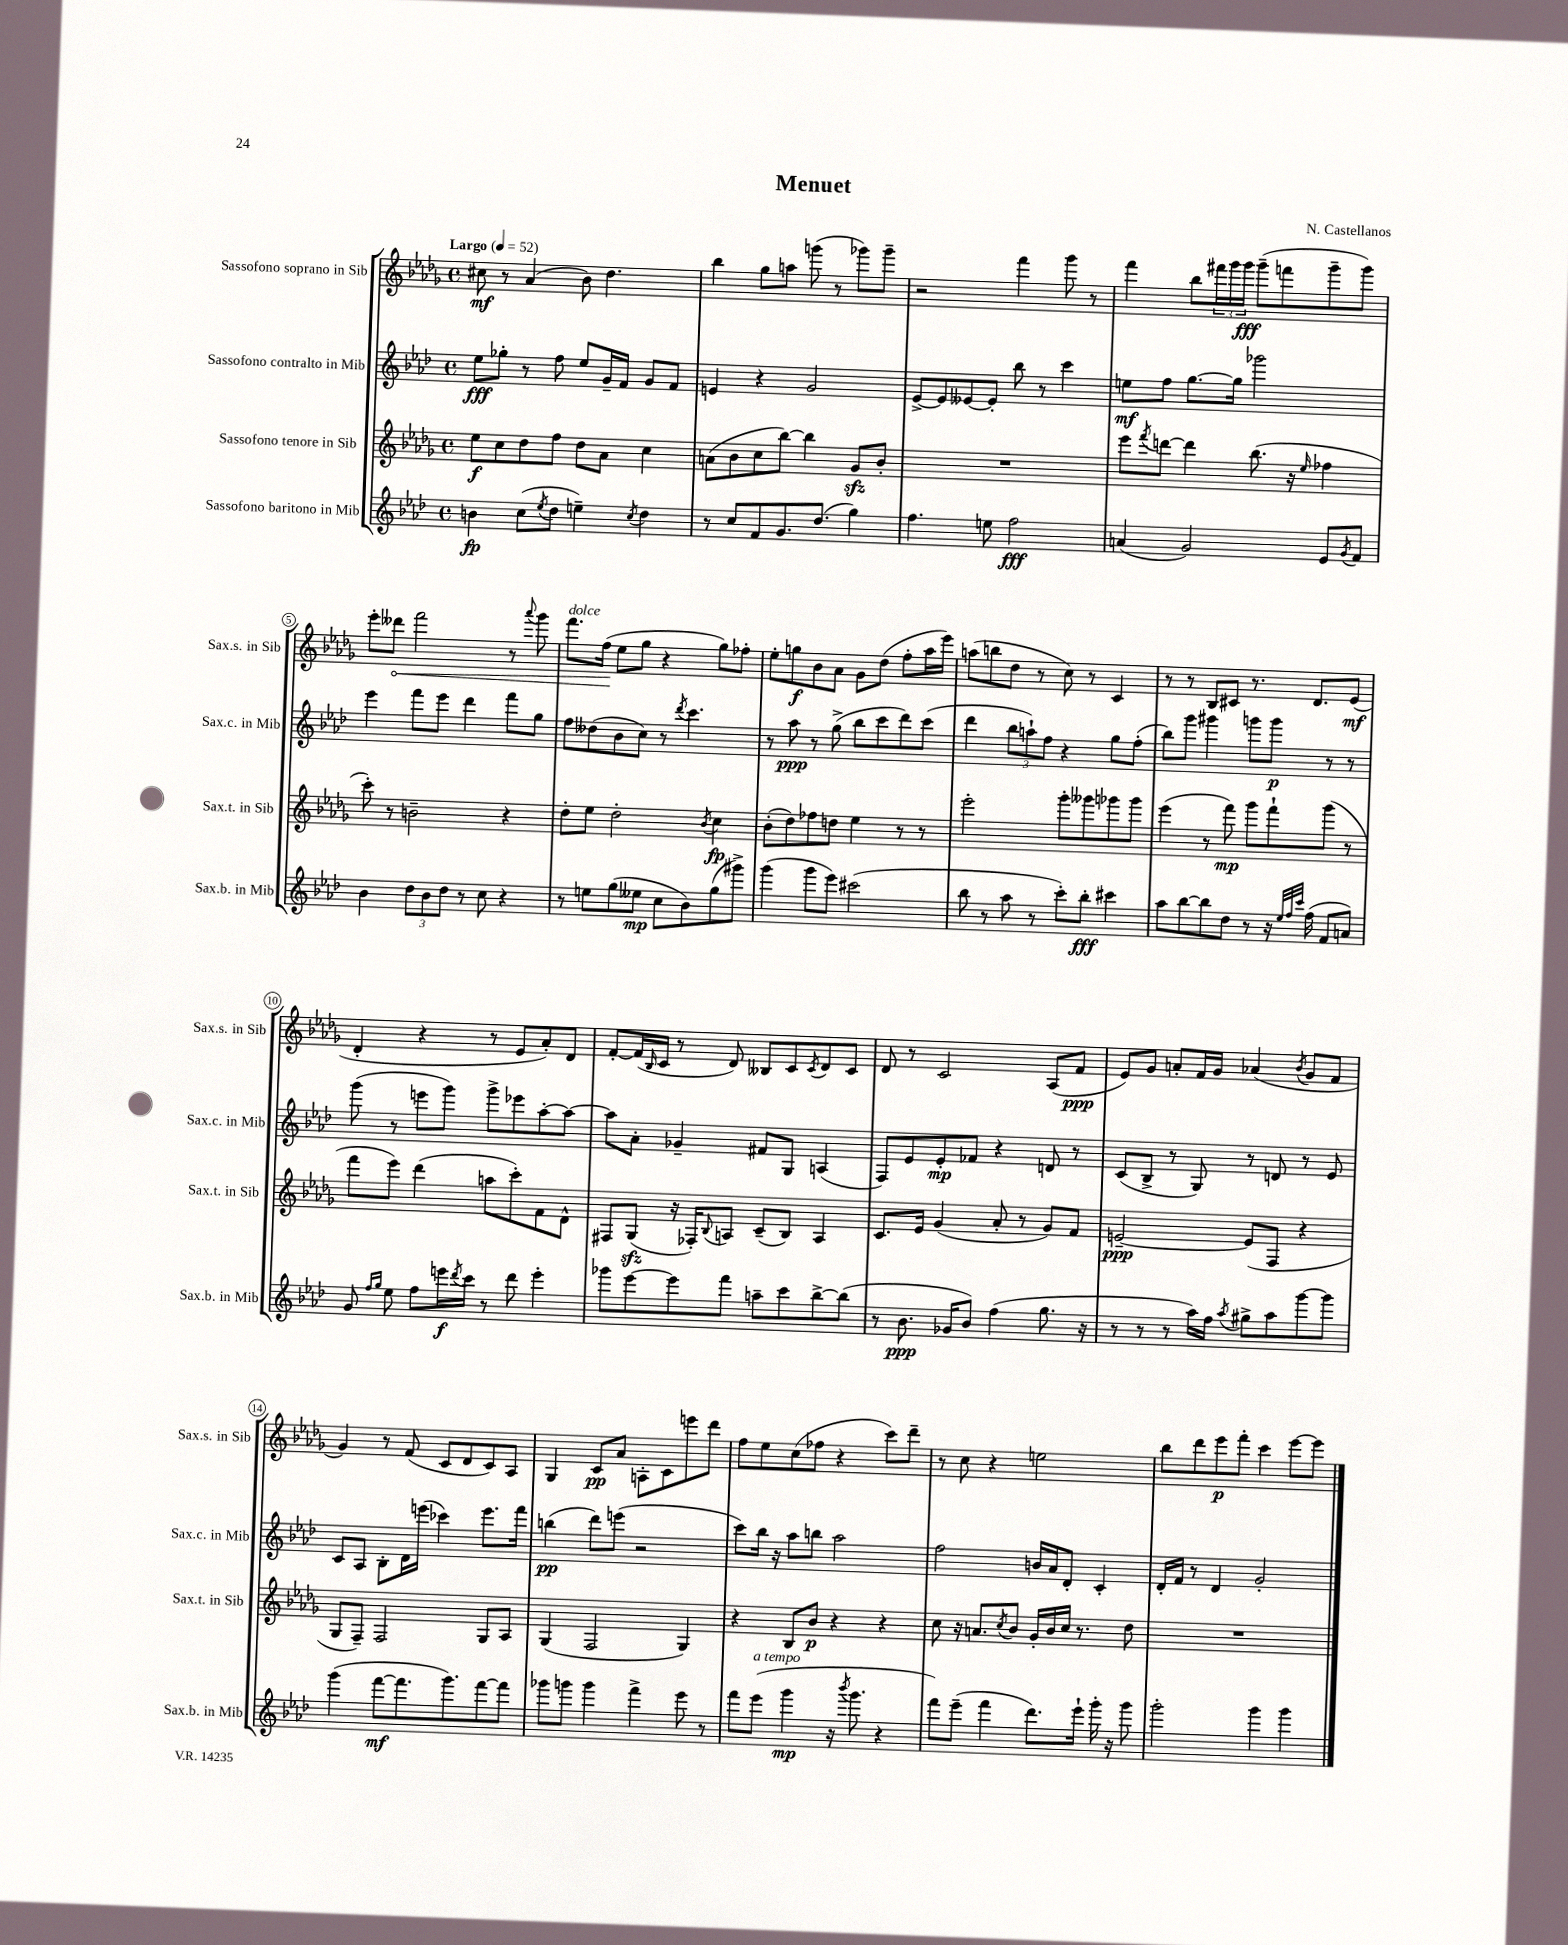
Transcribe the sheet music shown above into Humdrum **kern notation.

**kern	**dynam	**kern	**dynam	**kern	**dynam	**kern	**dynam
*part4	*part4	*part3	*part3	*part2	*part2	*part1	*part1
*staff4	*staff4	*staff3	*staff3	*staff2	*staff2	*staff1	*staff1
*I"Sassofono baritono in Mib	*	*I"Sassofono tenore in Sib	*	*I"Sassofono contralto in Mib	*	*I"Sassofono soprano in Sib	*
*I'Sax.b. in Mib	*	*I'Sax.t. in Sib	*	*I'Sax.c. in Mib	*	*I'Sax.s. in Sib	*
*clefG2	*	*clefG2	*	*clefG2	*	*clefG2	*
*k[b-e-a-d-]	*	*k[b-e-a-d-g-]	*	*k[b-e-a-d-]	*	*k[b-e-a-d-g-]	*
*M4/4	*	*M4/4	*	*M4/4	*	*M4/4	*
*met(c)	*	*met(c)	*	*met(c)	*	*met(c)	*
*MM52	*	*MM52	*	*MM52	*	*MM52	*
=1	=1	=1	=1	=1	=1	=1	=1
!	!	!	!	!	!	!LO:TX:a:B:t=Largo	!
4bn\	fp	8ee-\L	f	8ee-\L	fff	8cc#X\	mf
.	.	8cc\	.	8gg-X'\J	.	8r	.
(8cc\L	.	8dd-\	.	8r	.	(4a-/	.
8qee-/	.	.	.	.	.	.	.
8dd-\J	.	8ff\J	.	8ff\	.	.	.
4een~\)	.	8dd-\L	.	8ee-/L	.	8b-\)	.
.	.	8a-\J	.	16g~/L	.	4.dd-\	.
.	.	.	.	16f/JJ	.	.	.
8qcc/	.	.	.	.	.	.	.
4dd-\	.	4cc\	.	8g/L	.	.	.
.	.	.	.	8f/J	.	.	.
=2	=2	=2	=2	=2	=2	=2	=2
8r	.	(8an\L	.	4en/	.	4bb-\	.
8cc/L	.	8b-\	.	.	.	.	.
8f/	.	8cc\	.	4r	.	8gg-\L	.
8.g/	.	[8bb-\J)	.	.	.	8aan\J	.
.	.	4bb-\]	.	2g/	.	(8gggn\	.
(8.dd-/J	.	.	.	.	.	.	.
.	.	.	.	.	.	8r	.
4gg\)	.	8g-zz/L	.	.	.	8ggg-X\L)	.
.	.	8b-'/J	.	.	.	8ggg-~\J	.
=3	=3	=3	=3	=3	=3	=3	=3
4.ff\	.	1r	.	[8e-^/L	.	2r	.
.	.	.	.	8e-/]	.	.	.
.	.	.	.	[8e--X/	.	.	.
8een\	.	.	.	8e--'/J]	.	.	.
2ff\	fff	.	.	8bb-\	.	4fff\	.
.	.	.	.	8r	.	.	.
.	.	.	.	4ccc\	.	8ggg-\	.
.	.	.	.	.	.	8r	.
=4	=4	=4	=4	=4	=4	=4	=4
(4an/	.	8eee-\L	.	8een\L	mf	4fff\	.
.	.	8qfff/	.	.	.	.	.
.	.	[8dddn\J	.	8ff\J	.	.	.
2g/)	.	4ddd\]	.	[8.gg\L	.	8bb-\L	.
.	.	.	.	.	.	24fff#X\L	.
.	.	.	.	.	.	24ggg-\	.
.	.	.	.	16gg\Jk]	.	.	.
.	.	.	.	.	.	24ggg-\JJ	fff
.	.	(8.bb-\	.	2ggg-X\	.	(8ggg-~\L	.
.	.	.	.	.	.	8fffn\	.
.	.	16r	.	.	.	.	.
.	.	16qqee-/	.	.	.	.	.
8e-/L	.	4ff-X\	.	.	.	8ggg-~\	.
8qg/	.	.	.	.	.	.	.
8f/J	.	.	.	.	.	8ggg-\J)	.
!!LO:LB:g=z
=5	=5	=5	=5	=5	=5	=5	=5
4b-\	.	8ccc'\)	.	4eee-\	.	8eee-'\L	.
!	!	!	!	!	!	!	!LO:HP:b
.	.	8r	.	.	.	8ddd--X\J	<
12dd-\L	.	2bn~\	.	8fff\L	.	2fff\	.
12b-\	.	.	.	.	.	.	.
.	.	.	.	8eee-\J	.	.	.
12dd-\J	.	.	.	.	.	.	.
8r	.	.	.	4ddd-\	.	.	.
8cc\	.	.	.	.	.	.	.
4r	.	4r	.	8fff\L	.	8r	.
.	.	.	.	.	.	8qqaaa-/	.
.	.	.	.	8gg\J	.	8ggg-\	.
=6	=6	=6	=6	=6	=6	=6	=6
!	!	!	!	!	!	!LO:TX:a:i:t=dolce	!
8r	.	8dd-'\L	.	8ff\L	.	8.fff\L	.
8een\L	.	8ee-\J	.	(8dd--X\	.	.	.
.	.	.	.	.	.	(16ff\Jk	.
(8gg\	.	2dd-'\	.	8b-\	.	8ee-\L	[
8ee--X\J	mp	.	.	8cc\J)	.	8gg-\J	.
8cc\L	.	.	.	8r	.	4r	.
.	.	.	.	8qddd-/	.	.	.
8b-\)	.	.	.	4.ccc\	.	.	.
.	.	8qb-/	.	.	.	.	.
(8gg\	.	4cc\	fp	.	.	8gg-\L)	.
8ggg#X^\J)	.	.	.	.	.	8ff-X'\J	.
=7	=7	=7	=7	=7	=7	=7	=7
(4ggg\	.	(8b-'\L	.	8r	.	8ee-'\L	.
.	.	8dd-\)	.	8aa-\	ppp	8ggn\	f
8ggg\L	.	8ff-X\	.	8r	.	8b-\	.
8eee-\J)	.	8ddn\J	.	(8gg^\	.	8a-\J	.
(2ccc#X\	.	4ee-\	.	8bb-\L	.	8g-\L	.
.	.	.	.	8ccc\	.	(8dd-\J	.
.	.	8r	.	8ddd-\)	.	8ff'\L	.
.	.	8r	.	(8ccc\J	.	16aa-\L	.
.	.	.	.	.	.	16eee-\JJ)	.
=8	=8	=8	=8	=8	=8	=8	=8
8bb-\	.	2eee-'\	.	4ddd-\	.	(8aan\L	.
8r	.	.	.	.	.	8bbn\	.
8aa-\	.	.	.	12bb-\L	.	8dd-\J	.
.	.	.	.	12aan`\)	.	.	.
8r	.	.	.	.	.	8r	.
.	.	.	.	12ff\J	.	.	.
8ccc'\L)	.	8ggg-'\L	.	4r	.	8cc\)	.
8bb-'\J	fff	8ggg--X\	.	.	.	8r	.
4ccc#X\	.	8ggg-X\	.	8gg\L	.	4c/	.
.	.	8ggg-\J	.	(8ff'\J	.	.	.
=9	=9	=9	=9	=9	=9	=9	=9
8aa-\L	.	(4eee-\	.	8bb-\L)	.	8r	.
[8bb-\	.	.	.	8ggg\J	.	8r	.
8bb-\]	.	8r	.	4ggg#X\	.	8B-/L	.
8dd-\J	.	8fff\)	mp	.	.	8c#X/J	.
8r	.	8ggg-\L	.	8gggn\L	.	8.r	.
16r	.	8fff`\	.	8ggg\J	p	.	.
32qqee-/LLL	.	.	.	.	.	.	.
32qqff/	.	.	.	.	.	.	.
32qqccc/JJJ	.	.	.	.	.	.	.
(16ff\	.	.	.	.	.	8.d-/L	.
8f/L	.	(8ggg-\J	.	8r	.	.	.
8an/J)	.	8r	.	8r	.	(8e-/J	mf
!!LO:LB:g=z
=10	=10	=10	=10	=10	=10	=10	=10
8g/	.	8fff\L	.	(8ggg\	.	4d-'/	.
16qqff/LL	.	.	.	.	.	.	.
16qqgg/JJ	.	.	.	.	.	.	.
8ee-\	.	8eee-\J)	.	8r	.	.	.
8ff\L	.	(4ddd-\	.	8eeen\L	.	4r	.
16eeen\L	f	.	.	8ggg\J)	.	.	.
8qddd-/	.	.	.	.	.	.	.
16ccc\JJ	.	.	.	.	.	.	.
8r	.	8aan\L	.	8ggg^\L	.	8r	.
8ddd-\	.	8ccc'\)	.	8eee-X\	.	8e-/L	.
4eee'\	.	8f\	.	[8aa-'\	.	8a-'/)	.
.	.	8d-^^\J	.	8aa-\J_	.	8d-/J	.
=11	=11	=11	=11	=11	=11	=11	=11
8ggg-X\L	.	8F#X/L	.	8aa-\L]	.	[8f'/L	.
[8eee-\	.	(8G-zz/J	.	8a-'\J	.	(16f/L]	.
.	.	.	.	.	.	16qqB-/	.
.	.	.	.	.	.	16c/JJ	.
8eee-\]	.	16r	.	4g-X~/	.	8r	.
.	.	16F-X'/KL)	.	.	.	.	.
.	.	8qqB-/	.	.	.	.	.
8fff\J	.	8An/J	.	.	.	8d-/)	.
8aan~\L	.	(8c~/L	.	8f#X/L	.	8B--X/L	.
8ccc\	.	8B-/J)	.	8G/J	.	8c/	.
.	.	.	.	.	.	8qc/	.
[8bb-^\	.	4A/	.	(4An/	.	8d-/	.
(8bb-\J]	.	.	.	.	.	8c/J	.
=12	=12	=12	=12	=12	=12	=12	=12
8r	.	8.c/L	.	8F/L)	.	8d-/	.
8.b-\	ppp	.	.	8e-/	.	8r	.
.	.	16e-/Jk	.	.	.	.	.
.	.	(4g-/	.	8e-'/	mp	2c/	.
16g-X/KL	.	.	.	.	.	.	.
8b-/J)	.	.	.	8f-X/J	.	.	.
(4ff\	.	8a-'/	.	4r	.	.	.
.	.	8r	.	.	.	.	.
8.gg\	.	8g-/L)	.	8dn/	.	(8A-/L	.
.	.	8f/J	.	8r	.	8f/J	ppp
16r	.	.	.	.	.	.	.
=13	=13	=13	=13	=13	=13	=13	=13
8r	.	[2en~/	ppp	(8c/L	.	8e-/L)	.
8r	.	.	.	8B-^/J	.	8g-/J	.
8r	.	.	.	8r	.	8an'/L	.
16aa-\LL)	.	.	.	8G/)	.	16f/L	.
16ff\JJ	.	.	.	.	.	16g-/JJ	.
8qaa-/	.	.	.	.	.	.	.
8gg#X^\L	.	(8e/L]	.	8r	.	(4a-X/	.
8aa-\	.	8F/J	.	8dn/	.	.	.
.	.	.	.	.	.	8qb-/	.
[8ggg\	.	4r	.	8r	.	8g-/L	.
8ggg\J]	.	.	.	8e-/	.	8f/J	.
!!LO:LB:g=z
=14	=14	=14	=14	=14	=14	=14	=14
(4ggg\	.	8G-/L	.	8c/L	.	4g-/)	.
.	.	8F~/J)	.	8A-/J	.	.	.
[8fff\L	mf	2F/	.	8B-'\L	.	8r	.
8.fff\]	.	.	.	16d-\L	.	(8f/	.
.	.	.	.	(16eeen\JJ	.	.	.
.	.	.	.	4ccc-X\)	.	8c/L	.
8.ggg\)	.	.	.	.	.	.	.
.	.	.	.	.	.	8d-/	.
[8fff\	.	8G-/L	.	8.eee\L	.	8c/)	.
8fff\J]	.	8A-/J	.	.	.	8A-/J	.
.	.	.	.	16fff\Jk	.	.	.
=15	=15	=15	=15	=15	=15	=15	=15
8ggg-X\L	.	(4G-/	.	(4bbn\	pp	4G-/	.
8gggn\J	.	.	.	.	.	.	.
4ggg\	.	2F/	.	8ddd-\L)	.	8c/L	pp
.	.	.	.	(8eeen\J	.	8a-/J	.
4fff^\	.	.	.	2r	.	8An'\L	.
.	.	.	.	.	.	8c\	.
8eee-\	.	4G-/)	.	.	.	8eeen\	.
8r	.	.	.	.	.	8ddd-\J	.
=16	=16	=16	=16	=16	=16	=16	=16
8fff\L	.	4r	.	8ccc\L)	.	8ff\L	.
!LO:TX:a:i:t=a tempo	!	!	!	!	!	!	!
(8eee-\J	.	.	.	16bb-\Jk	.	8ee-\	.
.	.	.	.	16r	.	.	.
4ggg\	mp	8B-/L	.	8aa-\L	.	(8cc\	.
.	.	8b-/J	p	8bbn\J	.	8ff-X\J	.
16r	.	4r	.	2aa-\	.	4r	.
8qbbb-/	.	.	.	.	.	.	.
8.ggg\	.	.	.	.	.	.	.
4r	.	4r	.	.	.	8ccc\L)	.
.	.	.	.	.	.	8ddd-~\J	.
=17	=17	=17	=17	=17	=17	=17	=17
8fff\L)	.	8cc\	.	2ff\	.	8r	.
(8eee-~\J	.	16r	.	.	.	8cc\	.
.	.	8.an/L	.	.	.	.	.
4fff\	.	.	.	.	.	4r	.
.	.	8qcc/	.	.	.	.	.
.	.	8b-/J	.	.	.	.	.
8.ddd-\L)	.	16g-'/LL	.	16bn/LL	.	2een\	.
.	.	16b-/	.	16a-/J	.	.	.
.	.	16cc/JJ	.	8d-'/J	.	.	.
16eee-`\Jk	.	8.r	.	.	.	.	.
16ggg'\	.	.	.	4c'/	.	.	.
16r	.	.	.	.	.	.	.
8ggg\	.	8dd-\	.	.	.	.	.
=18	=18	=18	=18	=18	=18	=18	=18
2ggg'\	.	1r	.	16d-'/LL	.	8bb-\L	.
.	.	.	.	16f/JJ	.	.	.
.	.	.	.	8r	.	8ddd-\	.
.	.	.	.	4d-/	.	8eee-\	p
.	.	.	.	.	.	8fff'\J	.
4ggg\	.	.	.	2g'/	.	4ccc\	.
4ggg\	.	.	.	.	.	[8eee-\L	.
.	.	.	.	.	.	8eee-\J]	.
==	==	==	==	==	==	==	==
*-	*-	*-	*-	*-	*-	*-	*-
